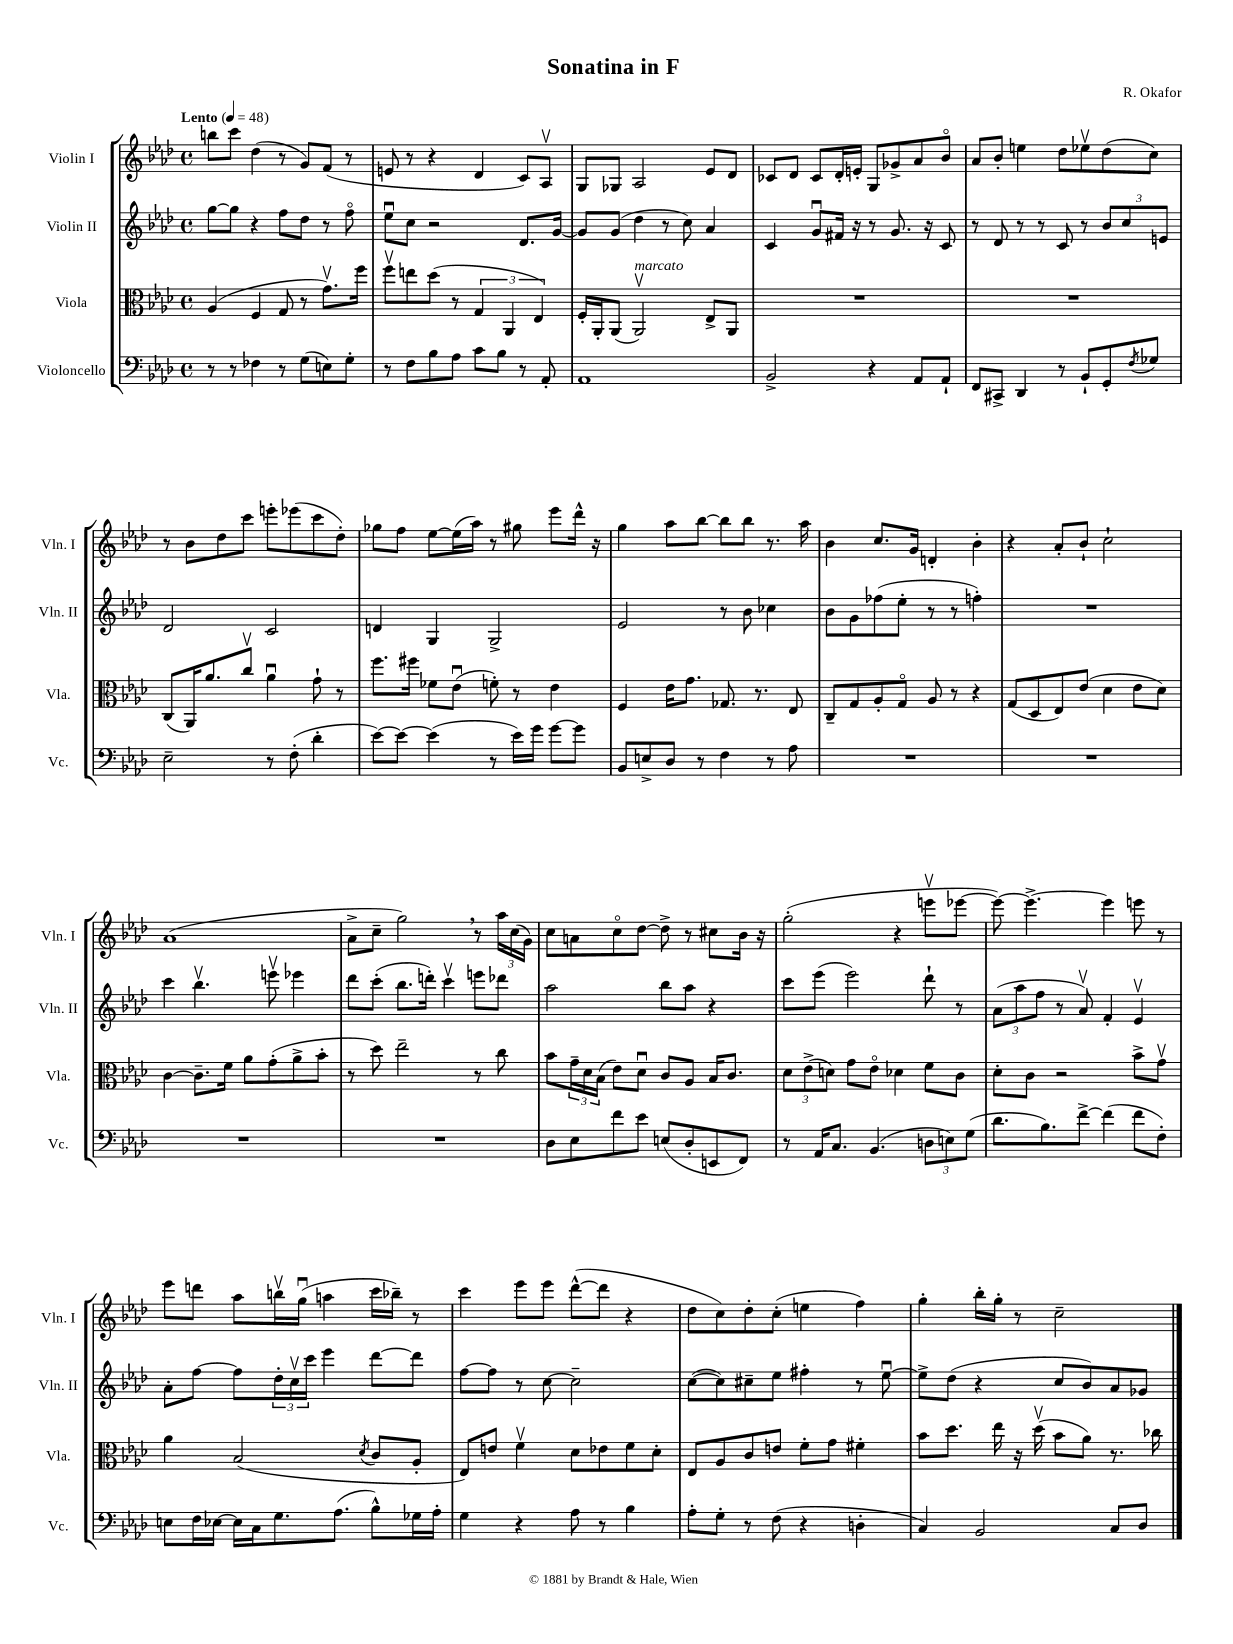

**kern	**kern	**kern	**kern
*staff4	*staff3	*staff2	*staff1
*clefF4	*clefC3	*clefG2	*clefG2
*k[b-e-a-d-]	*k[b-e-a-d-]	*k[b-e-a-d-]	*k[b-e-a-d-]
*M4/4	*M4/4	*M4/4	*M4/4
*met(c)	*met(c)	*met(c)	*met(c)
*MM48	*MM48	*MM48	*MM48
8r	(4A-/	[8gg\L	8bb\L
8r	.	8gg\]J	8ccc\J
4F-\	4F/	4r	(4dd-\
8r	8G/	8ff\L	8r
(8G\L	8r	8dd-\J	8g/L)
8E\)	8.gv\L)	8r	(8f/J
8G'\J	.	8ffo\	8r
.	16ff\Jk	.	.
=	=	=	=
8r	8ffv\L	8ee-u\L	8e/
8F\L	8ee\	8cc\J	8r
8B-\	(8dd-\J	2r	4r
8A-\J	8r	.	.
8c\L	6G/	.	4d-/
8B-\J	.	.	.
.	6AA-/	.	.
8r	.	8.d-/L	8c/L)
.	6E-/)	.	.
8AA-'/	.	.	8A-v/J
.	.	[16g/Jk	.
=	=	=	=
1AA-	16F'/LL	8g/]L	8G/L
.	16AA-'/J	.	.
.	(8AA-/J	(8g/J	8G-/J
.	2AA-v/)	4dd-\	2A-/
.	.	8r	.
.	.	8cc\)	.
.	8E-^/L	4a-/	8e-/L
.	8AA-/J	.	8d-/J
=	=	=	=
2BB-^/	1r	4c/	8c-/L
.	.	.	8d-/J
.	.	8gu/L	8c-/L
.	.	16f#/Jk	16d-'/L
.	.	16r	16e'/JJ
4r	.	8r	8G/L
.	.	8.g/	8g-^/
8AA-/L	.	.	8a-/
.	.	16r	.
8AA-`/J	.	8c/	8b-o/J
=	=	=	=
8FF/L	1r	8r	8a-/L
8CC#^/J	.	8d-/	8b-'/J
4DD-/	.	8r	4ee\
.	.	8r	.
8r	.	8c/	8dd-\L
8BB-`/L	.	8r	8ee-v\
8GG'/	.	12b-/L	(8dd-\
.	.	12cc/	.
8qF/	.	.	.
8G-/J	.	.	8cc\J)
.	.	12e/J	.
=	=	=	=
2E-~\	(8C/L	2d-/	8r
.	16AA-/K)	.	8b-\L
.	8.a-/	.	.
.	.	.	8dd-\
.	8ccv/J	.	8ccc\J
8r	4a-u\	2c/	8eee'\L
(8F'\	.	.	(8eee-\
4d-'\	8g`\	.	8ccc\
.	8r	.	8dd-'\J)
=	=	=	=
[8e-\L)	8.ff\L	4d/	8gg-\L
8e-\_J	.	.	8ff\J
.	16ff#\Jk	.	.
(4e-\]	8f-\L	4G/	[8ee-\L
.	(8e-u\J	.	(16ee-\]L
.	.	.	16aa-\JJ)
8r	8f'\)	2G^/	8r
16e-\LL)	8r	.	8gg#\
16g\JJ	.	.	.
[8g\L	4e-\	.	8eee-\L
8g\]J	.	.	16ddd-^^\Jk
.	.	.	16r
=	=	=	=
8BB-/L	4F/	2e-/	4gg\
8E^/	.	.	.
8D-/J	16e-\LK	.	8aa-\L
.	8.g\J	.	.
8r	.	.	[8bb-\J
4F\	8.G-/	8r	8bb-\]L
.	.	8b-\	8bb-\J
.	8.r	.	.
8r	.	4cc-\	8.r
8A-\	8E-/	.	.
.	.	.	16aa-\
=	=	=	=
1r	8C~/L	8b-\L	4b-\
.	8G/	8g\	.
.	8A-'/	(8ff-\	8.cc/L
.	8Go/J	8ee-'\J	.
.	.	.	16g/Jk
.	8A-/	8r	4d'/
.	8r	8r	.
.	4r	4ff'\)	4b-'\
=	=	=	=
1r	(8G/L	1r	4r
.	8D-/	.	.
.	8E-/)	.	8a-'/L
.	(8e-/J	.	8b-`/J
.	4d-\	.	2cc`\
.	8e-\L	.	.
.	8d-\J)	.	.
=	=	=	=
1r	[4c\	4ccc\	(1a-
.	8.c~\]L	4.bb-v\	.
.	16f\Jk	.	.
.	8a-\L	.	.
.	(8g'\	8eeev\	.
.	8a-^\	4eee-\	.
.	8b-'\J	.	.
=	=	=	=
1r	8r	8ddd-\L	8a-^\L
.	8dd-\)	(8ccc'\J	8cc~\J
.	2ee-~\	8.bb-\L	2gg\)
.	.	16ddd'\Jk)	.
.	.	4cccv\	.
.	8r	8eee\L	8r
.	8cc\	8ddd-\J	24aa-\LL
.	.	.	(24cc\
.	.	.	24g\JJ)
=	=	=	=
8D-\L	8b-\L	2aa-\	8cc\L
8E-\	24g~\L	.	8a\
.	24d-\	.	.
.	(24B-\JJ	.	.
8f\	8e-\L)	.	8cco\
8e-\J	8d-u\J	.	[8dd-\J
(8E/L	8c/L	8bb-\L	8dd-^\]
8D-'/	8A-/J	8aa-\J	8r
8EE/	16B-/LK	4r	8cc#\L
.	8.c/J	.	.
8FF/J)	.	.	16b-\Jk
.	.	.	16r
=	=	=	=
8r	12d-\L	8ccc\L	(2gg'\
.	(12e-^\	.	.
16AA-/LK	.	(8eee-\J	.
.	12d\J)	.	.
8.C/J	.	.	.
.	8g\L	2eee-\)	.
(4.BB-/	8e-o\J	.	.
.	4d-\	.	4r
12D\L	8f\L	8ddd-`\	8eeev\L
12E\)	.	.	.
.	8c\J	8r	[8eee-\J
(12G\J	.	.	.
=	=	=	=
8.d-\L	8d-'\L	(12a-\L	8eee-\_)
.	.	12aa-\	.
.	8c\J	.	4.eee-^\_
.	.	12ff\J	.
8.B-\)	.	.	.
.	2r	8r	.
[8f^\J	.	8a-v/)	.
(4f\]	.	4f'/	4eee-\]
8f\L	8b-^\L	4e-v/	8eee\
8F'\J)	8gv\J	.	8r
=	=	=	=
8E\L	4a-\	8a-'\L	8eee-\L
16F\L	.	[8ff\J	8ddd\J
[16E-\JJ	.	.	.
16E-\]LL	(2B-/	8ff\]L	8aa-\L
16C\J	.	.	.
8.G\	.	24dd-'\L	16bbv\L
.	.	24ccv\	.
.	.	.	(16ggu\JJ
.	.	24ccc\JJ	.
.	.	4eee-\	4aa\
(8.A-\J	.	.	.
.	8qd-/	.	.
8B-^^\L)	8c/L	[8ddd-\L	16ccc\LL
.	.	.	16bb-~\JJ)
16G-\L	8A-'/J	8ddd-\]J	8r
16A-'\JJ	.	.	.
=	=	=	=
4G\	8E-/L)	[8ff\L	4ccc\
.	8e/J	8ff\]J	.
4r	4fv\	8r	8eee-\L
.	.	[8cc\	8eee-\J
8A-\	8d-\L	2cc~\]	([8ddd-^^\L
8r	8e-\	.	8ddd-\]J
4B-\	8f\	.	4r
.	8d-'\J	.	.
=	=	=	=
8A-'\L	8E-/L	([8cc\L	8dd-\L
8G'\J	8A-/	8cc\])	8cc\)
8r	8c/	8cc#~\	8dd-'\
(8F\	8e/J	8ee-\J	(8cc'\J
4r	8f'\L	4ff#'\	4ee\
.	8g\J	.	.
4D'\	4f#'\	8r	4ff\)
.	.	[8ee-u\	.
=	=	=	=
4C/)	8b-\L	8ee-^\]L	4gg'\
.	8.dd-\J	(8dd-\J	.
2BB-/	.	4r	16bb-'\LL
.	16ee-\	.	16gg'\JJ
.	16r	.	8r
.	(16dd-v\	.	.
.	8b-\L	8cc/L	2cc~\
.	8a-\J)	8b-/)	.
8C/L	8.r	8a-/	.
8D-/J	.	8g-/J	.
.	16cc-\	.	.
==	==	==	==
*-	*-	*-	*-
